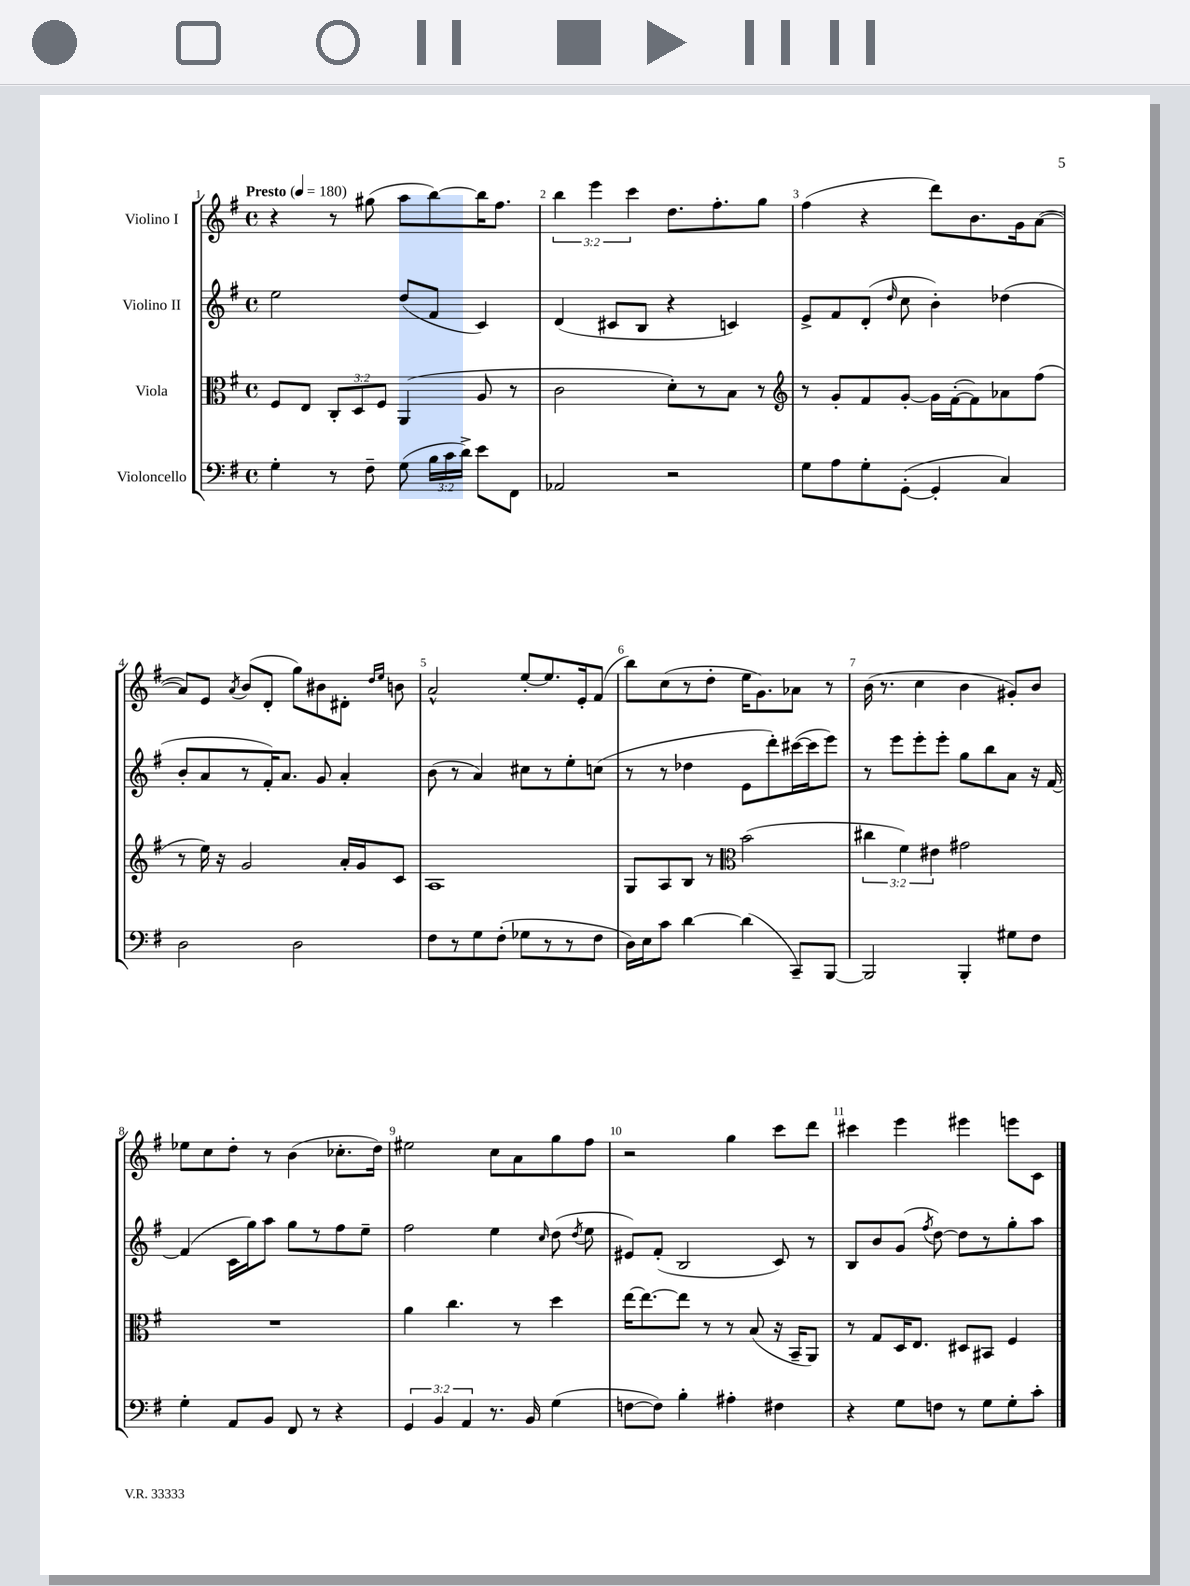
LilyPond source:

<<
\new StaffGroup <<
\new Staff = "s0" \with { instrumentName = "Violino I" } {
    \clef treble \key g \major \defaultTimeSignature \time 4/4 \override Staff.TupletNumber.text = #tuplet-number::calc-fraction-text \tempo "Presto" 4 = 180
    \autoBeamOff r4 r8 gis''8( a''8[ b''8~) b''16 fis''8.] |
    \tuplet 3/2 { b''4 e'''4 c'''4 } d''8.[ fis''8.-. g''8] |
    fis''4( r4 d'''8[) b'8. g'16 a'8]~( |
    a'8[) e'8] \acciaccatura { a'8 } b'8[( d'8]-. g''8[) bis'8 dis'8]-. \grace { d''16[ e''16] } b'8 |
    a'2-^ e''8[~-. e''8. e'16-. fis'8]( |
    b''8[) c''8( r8 d''8]-. e''16[ g'8.) aes'8] r8 |
    b'16( r8. c''4 b'4 gis'8[-.) b'8] |
    ees''8[ c''8 d''8]-. r8 b'4( ces''8.[-. d''16]) |
    eis''2 c''8[ a'8 g''8 fis''8] |
    r2 g''4 c'''8[ d'''8] |
    cis'''4 e'''4 eis'''4 e'''8[ c'8] \bar "|." |
}
\new Staff = "s1" \with { instrumentName = "Violino II" } {
    \clef treble \key g \major \defaultTimeSignature \time 4/4
    \autoBeamOff e''2 d''8[( fis'8] c'4) |
    d'4( cis'8[ b8] r4 c'4) |
    e'8[-> fis'8 d'8]-.( \grace { d''16 } c''8 b'4-.) des''4( |
    b'8[-. a'8 r8 fis'16-.) a'8.] g'8 a'4-. |
    b'8( r8 a'4) cis''8[ r8 e''8-. c''8]( |
    r8 r8 des''4 e'8[ d'''8-.) cis'''16~( cis'''16 e'''8]) |
    r8 e'''8[ e'''8-. e'''8]-. g''8[ b''8 a'8] r16 fis'16~ |
    fis'4( c'16[ g''16) a''8] g''8[ r8 fis''8 e''8]-- |
    fis''2 e''4 \grace { c''16 } d''8( \acciaccatura { d''8 } e''8 |
    eis'8[) fis'8]-.( b2 c'8) r8 |
    b8[ b'8 g'8]( \acciaccatura { fis''8 } d''8~) d''8[ r8 g''8-. a''8] \bar "|." |
}
\new Staff = "s2" \with { instrumentName = "Viola" } {
    \clef alto \key g \major \defaultTimeSignature \time 4/4 \override Staff.TupletNumber.text = #tuplet-number::calc-fraction-text
    \autoBeamOff fis8[ e8] \tuplet 3/2 { c8[-. d8 fis8] } a,4( a8 r8 |
    c'2 d'8[-.) r8 b8] r8 |
    \clef treble r8 g'8[-. fis'8 g'8]~-. g'16[ fis'16~-.( fis'8) aes'8 fis''8]( |
    r8 e''16) r16 g'2 a'16[-. g'16 c'8] |
    a1 |
    g8[ a8 b8] r8 \clef alto b'2( |
    \tuplet 3/2 { cis''4 fis'4) eis'4 } gis'2 |
    R1 |
    a'4 c''4. r8 d''4 |
    e''16[~ e''8.~ e''8] r8 r8 b8( r16 b,16[-- a,8]) |
    r8 g8[ d16 e8.] dis8[ bis,8] fis4 \bar "|." |
}
\new Staff = "s3" \with { instrumentName = "Violoncello" } {
    \clef bass \key g \major \defaultTimeSignature \time 4/4 \override Staff.TupletNumber.text = #tuplet-number::calc-fraction-text
    \autoBeamOff g4-. r8 fis8-- g8( \tuplet 3/2 { b16[ c'16 d'16]->) } e'8[ fis,8] |
    aes,2 r2 |
    g8[ a8 g8-. g,8]~-.( g,4-. c4) |
    d2 d2 |
    fis8[ r8 g8 fis8]-.( ges8[ r8 r8 fis8] |
    d16[) e16 c'8] d'4~ d'4( c,8[--) b,,8]~ |
    b,,2 b,,4-. gis8[ fis8] |
    g4-. a,8[ b,8] fis,8 r8 r4 |
    \tuplet 3/2 { g,4 b,4 a,4 } r8. b,16 g4( |
    f8[~ f8]) b4-. ais4-. fis4 |
    r4 g8[ f8] r8 g8[ g8-. c'8]-. \bar "|." |
}
>>
>>
\layout { \context { \Score \override BarNumber.break-visibility = ##(#f #t #t) barNumberVisibility = #all-bar-numbers-visible } }
